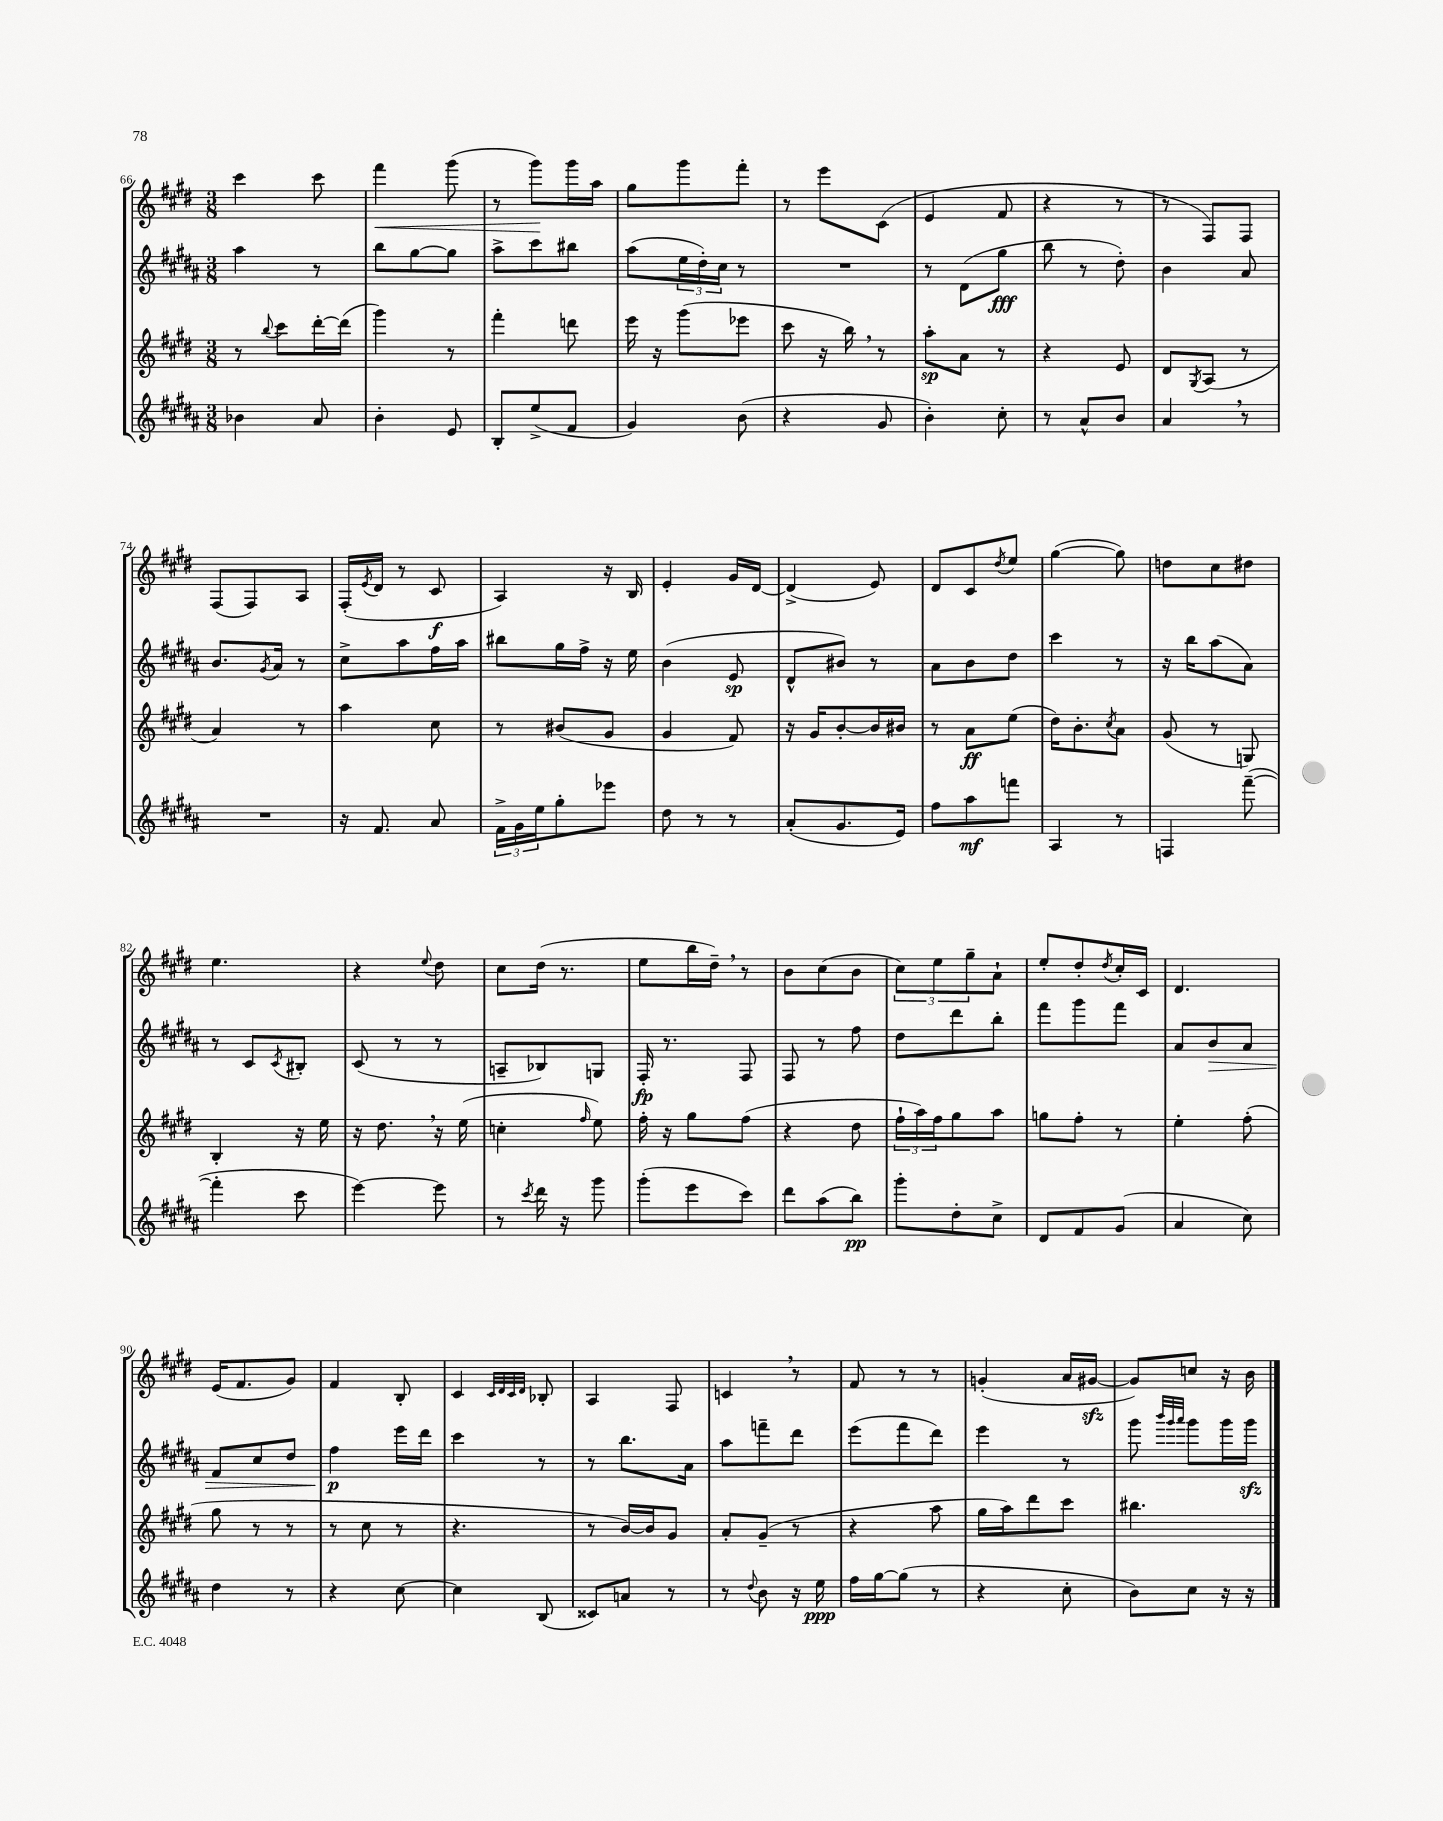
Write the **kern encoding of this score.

**kern	**dynam	**kern	**dynam	**kern	**dynam	**kern	**dynam
*part4	*part4	*part3	*part3	*part2	*part2	*part1	*part1
*staff4	*staff4	*staff3	*staff3	*staff2	*staff2	*staff1	*staff1
*clefG2	*	*clefG2	*	*clefG2	*	*clefG2	*
*k[f#c#g#d#a#]	*	*k[f#c#g#d#]	*	*k[f#c#g#d#a#]	*	*k[f#c#g#d#]	*
*M3/8	*	*M3/8	*	*M3/8	*	*M3/8	*
=66	=66	=66	=66	=66	=66	=66	=66
4b-X\	.	8r	.	4aa#\	.	4ccc#\	.
.	.	8qqbb/	.	.	.	.	.
.	.	8ccc#\L	.	.	.	.	.
8a#/	.	[16ddd#'\L	.	8r	.	8ccc#\	.
.	.	(16ddd#\JJ]	.	.	.	.	.
=67	=67	=67	=67	=67	=67	=67	=67
!	!	!	!	!	!	!	!LO:HP:b
4b'\	.	4ggg#\)	.	8bb\L	.	4fff#\	<
.	.	.	.	[8gg#\	.	.	.
8e/	.	8r	.	8gg#\J]	.	(8ggg#\	.
=68	=68	=68	=68	=68	=68	=68	=68
8B'/L	.	4fff#'\	.	8aa#^\L	.	8r	.
(8ee^/	.	.	.	8ccc#\	.	8ggg#\L)	.
8f#/J	.	8dddn\	.	8bb#X\J	.	16ggg#\L	[
.	.	.	.	.	.	16aa\JJ	.
=69	=69	=69	=69	=69	=69	=69	=69
4g#/)	.	16eee\	.	(8aa#\L	.	8gg#\L	.
.	.	16r	.	.	.	.	.
.	.	(8ggg#\L	.	24ee\L	.	8ggg#\	.
.	.	.	.	24dd#'\)	.	.	.
.	.	.	.	24cc#\JJ	.	.	.
(8b\	.	8eee-X\J	.	8r	.	8fff#'\J	.
=70	=70	=70	=70	=70	=70	=70	=70
4r	.	8ccc#\	.	4.r	.	8r	.
.	.	16r	.	.	.	8eee\L	.
.	.	16bb,\)	.	.	.	.	.
8g#/	.	8r	.	.	.	(8c#\J	.
=71	=71	=71	=71	=71	=71	=71	=71
4b'\)	.	8aa'\L	sp	8r	.	4e/	.
.	.	8a\J	.	(8d#\L	.	.	.
8cc#'\	.	8r	.	8gg#\J	fff	8f#/	.
=72	=72	=72	=72	=72	=72	=72	=72
8r	.	4r	.	8bb\	.	4r	.
8a#^^/L	.	.	.	8r	.	.	.
8b/J	.	8e/	.	8dd#'\)	.	8r	.
=73	=73	=73	=73	=73	=73	=73	=73
4a#,/	.	8d#/L	.	4b\	.	8r	.
.	.	8qG#/	.	.	.	.	.
.	.	(8A/J	.	.	.	8F#/L)	.
8r	.	8r	.	8a#/	.	8F#/J	.
!!LO:LB:g=z
=74	=74	=74	=74	=74	=74	=74	=74
4.r	.	4a/)	.	8.b/L	.	(8F#/L	.
.	.	.	.	.	.	8F#/)	.
.	.	.	.	8qg#/	.	.	.
.	.	.	.	16a#/Jk	.	.	.
.	.	8r	.	8r	.	8A/J	.
=75	=75	=75	=75	=75	=75	=75	=75
16r	.	4aa\	.	8cc#^\L	.	(16F#'/LL	.
.	.	.	.	.	.	8qe/	.
8.f#/	.	.	.	.	.	16d#/JJ	.
.	.	.	.	8aa#\	.	8r	.
8a#/	.	8cc#\	.	16ff#\L	.	8c#/	f
.	.	.	.	16aa#\JJ	.	.	.
=76	=76	=76	=76	=76	=76	=76	=76
24f#^\LL	.	8r	.	8bb#X\L	.	4A/)	.
24g#\	.	.	.	.	.	.	.
24ee\J	.	.	.	.	.	.	.
8gg#'\	.	(8b#X/L	.	16gg#\L	.	.	.
.	.	.	.	16ff#^\JJ	.	.	.
8eee-X\J	.	8g#/J	.	16r	.	16r	.
.	.	.	.	16ee\	.	16B/	.
=77	=77	=77	=77	=77	=77	=77	=77
8dd#\	.	4g#/	.	(4b\	.	4e'/	.
8r	.	.	.	.	.	.	.
8r	.	8f#/)	.	8e/	sp	16g#/LL	.
.	.	.	.	.	.	[16d#/JJ	.
=78	=78	=78	=78	=78	=78	=78	=78
(8a#'/L	.	16r	.	8d#^^/L	.	(4d#^/]	.
.	.	16g#/KL	.	.	.	.	.
8.g#/	.	[8b'/	.	8b#X/J)	.	.	.
.	.	16b/L]	.	8r	.	8e/)	.
16e/Jk)	.	16b#X/JJ	.	.	.	.	.
=79	=79	=79	=79	=79	=79	=79	=79
8ff#\L	.	8r	.	8a#\L	.	8d#/L	.
8aa#\	mf	8a\L	ff	8b\	.	8c#/	.
.	.	.	.	.	.	8qdd#/	.
8fffn\J	.	(8ee\J	.	8dd#\J	.	8ee/J	.
=80	=80	=80	=80	=80	=80	=80	=80
4A#/	.	16dd#\KL)	.	4ccc#\	.	([4gg#\	.
.	.	8.b'\	.	.	.	.	.
.	.	8qcc#/	.	.	.	.	.
8r	.	8a\J	.	8r	.	8gg#\])	.
=81	=81	=81	=81	=81	=81	=81	=81
4Fn/	.	(8g#/	.	16r	.	8ddn\L	.
.	.	.	.	16bb\KL	.	.	.
.	.	8r	.	(8aa#\	.	8cc#\	.
([8fff#~\	.	8Gn/)	.	8a#\J)	.	8dd#X\J	.
!!LO:LB:g=z
=82	=82	=82	=82	=82	=82	=82	=82
4fff#'\]	.	4B'/	.	8r	.	4.ee\	.
.	.	.	.	8c#/L	.	.	.
.	.	.	.	8qc#/	.	.	.
8ccc#\	.	16r	.	8B#X'/J	.	.	.
.	.	16ee\	.	.	.	.	.
=83	=83	=83	=83	=83	=83	=83	=83
[4eee\)	.	16r	.	(8c#/	.	4r	.
.	.	8.dd#,\	.	.	.	.	.
.	.	.	.	8r	.	.	.
.	.	.	.	.	.	8qqee/	.
8eee\]	.	16r	.	8r	.	8dd#\	.
.	.	(16ee\	.	.	.	.	.
=84	=84	=84	=84	=84	=84	=84	=84
8r	.	4ccn'\	.	8An~/L	.	8cc#\L	.
8qccc#/	.	.	.	.	.	.	.
16ddd#\	.	.	.	8B-X/)	.	(16dd#\Jk	.
16r	.	.	.	.	.	8.r	.
.	.	16qqff#/	.	.	.	.	.
8ggg#\	.	8ee\)	.	8Gn/J	.	.	.
=85	=85	=85	=85	=85	=85	=85	=85
(8ggg#'\L	.	16ff#'\	.	16F#'/	fp	8ee\L	.
.	.	16r	.	8.r	.	.	.
8eee\	.	8gg#\L	.	.	.	16bb\L	.
.	.	.	.	.	.	16dd#~,\JJ)	.
8ccc#\J)	.	(8ff#\J	.	8F#/	.	8r	.
=86	=86	=86	=86	=86	=86	=86	=86
8ddd#\L	.	4r	.	8F#/	.	8b\L	.
(8aa#\	.	.	.	8r	.	(8cc#\	.
8bb\J)	pp	8dd#\	.	8ff#\	.	8b\J	.
=87	=87	=87	=87	=87	=87	=87	=87
8ggg#'\L	.	24ff#`\LL	.	8dd#\L	.	12cc#\L)	.
.	.	24aa\)	.	.	.	.	.
.	.	24ff#\J	.	.	.	12ee\	.
8dd#'\	.	8gg#\	.	8ddd#\	.	.	.
.	.	.	.	.	.	12gg#~\	.
8cc#^\J	.	8aa\J	.	8bb'\J	.	8a`\J	.
=88	=88	=88	=88	=88	=88	=88	=88
8d#/L	.	8ggn\L	.	8fff#\L	.	8ee'/L	.
8f#/	.	8ff#'\J	.	8ggg#\	.	8dd#'/	.
.	.	.	.	.	.	8qdd#/	.
(8g#/J	.	8r	.	8fff#\J	.	16cc#'/L	.
.	.	.	.	.	.	16c#/JJ	.
=89	=89	=89	=89	=89	=89	=89	=89
4a#/	.	4ee'\	.	8a#/L	.	4.d#/	.
!	!	!	!	!	!LO:HP:b	!	!
.	.	.	.	8b/	>	.	.
8cc#\)	.	(8ff#'\	.	8a#/J	.	.	.
!!LO:LB:g=z
=90	=90	=90	=90	=90	=90	=90	=90
4dd#\	.	8gg#\	.	8f#/L	.	(16e/KL	.
.	.	.	.	.	.	8.f#/	.
.	.	8r	.	8cc#/	.	.	.
8r	.	8r	.	8dd#/J	.	8g#/J)	.
=91	=91	=91	=91	=91	=91	=91	=91
4r	.	8r	.	4ff#\	p	4f#/	.
.	.	8cc#\	.	.	.	.	.
[8cc#\	.	8r	.	16eee\LL	]	8B'/	.
.	.	.	.	16ddd#\JJ	.	.	.
=92	=92	=92	=92	=92	=92	=92	=92
4cc#\]	.	4.r	.	4ccc#\	.	4c#/	.
.	.	.	.	.	.	32qqc#/LLL	.
.	.	.	.	.	.	32qqd#/	.
.	.	.	.	.	.	32qqc#/	.
.	.	.	.	.	.	32qqd#/JJJ	.
(8B/	.	.	.	8r	.	8B-X'/	.
=93	=93	=93	=93	=93	=93	=93	=93
8c##X/L)	.	8r	.	8r	.	4A/	.
8an/J	.	[16b/LL)	.	8.bb\L	.	.	.
.	.	16b/J]	.	.	.	.	.
8r	.	8g#/J	.	.	.	8F#/	.
.	.	.	.	16a#\Jk	.	.	.
=94	=94	=94	=94	=94	=94	=94	=94
8r	.	8a'/L	.	8aa#\L	.	4cn,/	.
8qqdd#/	.	.	.	.	.	.	.
8b\	.	(8g#~/J	.	8fffn~\	.	.	.
16r	.	8r	.	8ddd#\J	.	8r	.
16ee\	ppp	.	.	.	.	.	.
=95	=95	=95	=95	=95	=95	=95	=95
16ff#\LL	.	4r	.	(8eee\L	.	8f#/	.
[16gg#\J	.	.	.	.	.	.	.
(8gg#\J]	.	.	.	8fff#\	.	8r	.
8r	.	8aa\	.	8ddd#\J)	.	8r	.
=96	=96	=96	=96	=96	=96	=96	=96
4r	.	16gg#\LL	.	4eee\	.	(4gn'/	.
.	.	16aa\J)	.	.	.	.	.
.	.	8ddd#\	.	.	.	.	.
8cc#'\	.	8ccc#\J	.	8r	.	16a/LL	.
.	.	.	.	.	.	[16g#Xzz/JJ	.
=97	=97	=97	=97	=97	=97	=97	=97
8b\L)	.	4.bb#X\	.	8ggg#\	.	8g#/L])	.
.	.	.	.	32qqbbb/LLL	.	.	.
.	.	.	.	32qqggg#/	.	.	.
.	.	.	.	32qqaaa#/JJJ	.	.	.
8cc#\J	.	.	.	8ggg#\L	.	8ccn/J	.
16r	.	.	.	16ggg#\L	.	16r	.
16r	.	.	.	16ggg#zz\JJ	.	16b\	.
==	==	==	==	==	==	==	==
*-	*-	*-	*-	*-	*-	*-	*-
